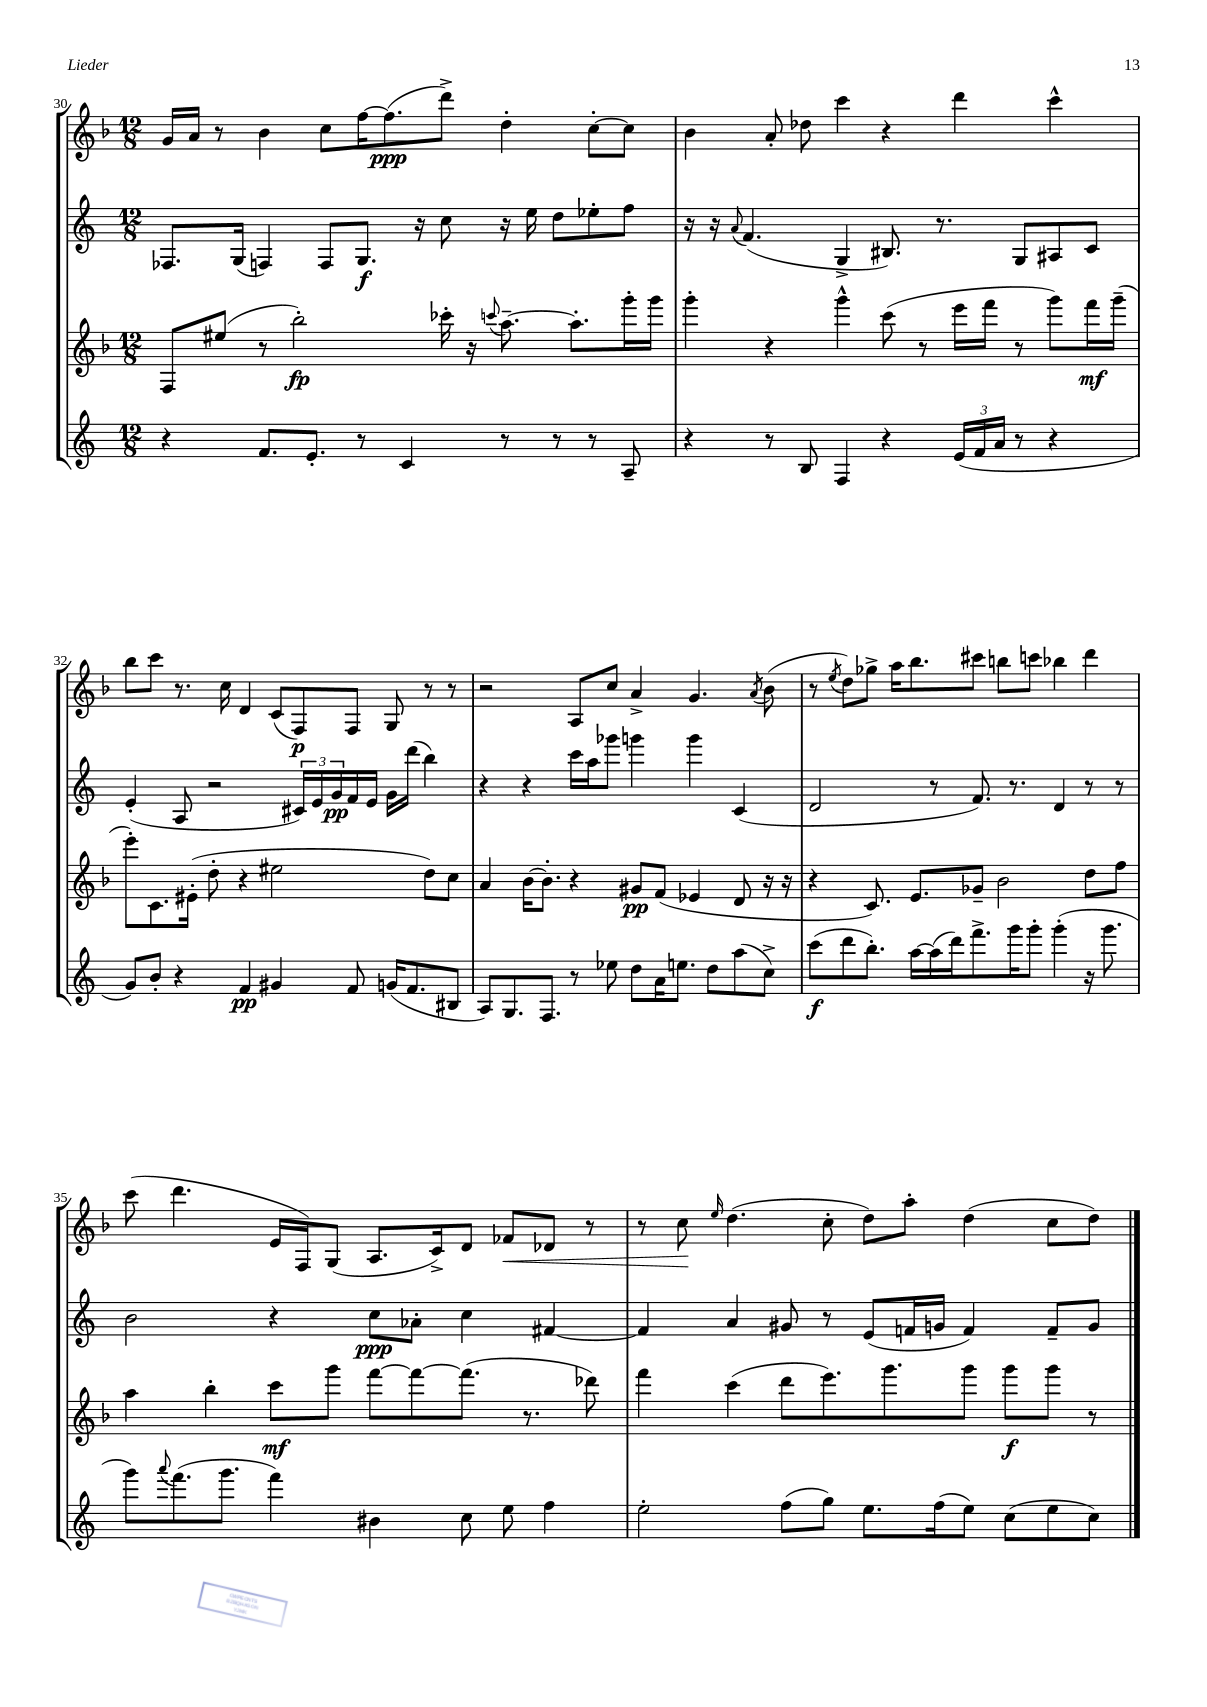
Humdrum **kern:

**kern	**kern	**kern	**kern
*staff4	*staff3	*staff2	*staff1
*clefG2	*clefG2	*clefG2	*clefG2
*k[]	*k[b-]	*k[]	*k[b-]
*M12/8	*M12/8	*M12/8	*M12/8
4r	8F	8.F-	16g
.	.	.	16a
.	(8ee#	.	8r
.	.	(16G	.
8.f	8r	4F)	4b-
.	2bb-')	.	.
8.e'	.	.	.
.	.	8F	8cc
8r	.	8.G	[16ff
.	.	.	(8.ff]
4c	.	.	.
.	.	16r	.
.	16ccc-'	8cc	8ddd^)
.	16r	.	.
.	8qqccc	.	.
8r	[8.aa~	16r	4dd'
.	.	16ee	.
8r	.	8dd	.
.	8.aa']	.	.
8r	.	8ee-'	[8cc'
8A~	16ggg'	8ff	8cc]
.	16ggg	.	.
=	=	=	=
4r	4ggg'	16r	4b-
.	.	16r	.
.	.	8qqa	.
.	.	(4.f	.
8r	4r	.	8a'
8B	.	.	8dd-
4F	4ggg^^	4G^	4ccc
4r	(8ccc	8.B#)	4r
.	8r	.	.
.	.	8.r	.
(24e	16eee	.	4ddd
24f	.	.	.
.	16fff	.	.
24a	.	.	.
8r	8r	8G	.
4r	8ggg)	8A#	4ccc^^
.	16fff	8c	.
.	(16ggg~	.	.
=	=	=	=
8g)	8eee')	(4e'	8bb-
8b'	8.c	.	8ccc
4r	.	8A	8.r
.	(16e#'	.	.
.	8dd'	2r	.
.	.	.	16cc
4f	4r	.	4d
4g#	2ee#	.	(8c
.	.	24c#)	8F)
.	.	24e	.
.	.	24g	.
8f	.	16f	8F
.	.	16e	.
(16g	.	16g	8G
8.f	.	(16ddd	.
.	8dd)	4bb)	8r
8B#	8cc	.	8r
=	=	=	=
8A)	4a	4r	2r
8.G	.	.	.
.	[16b-	4r	.
8.F	8.b-']	.	.
8r	4r	16ccc	8A
.	.	16aa	.
8ee-	.	8ggg-	8cc
8dd	8g#	4ggg	4a^
16a	(8f	.	.
8.ee	.	.	.
.	4e-	4ggg	4.g
8dd	.	.	.
(8aa	8d	(4c	.
.	.	.	8qa
8cc^)	16r	.	(8b-
.	16r	.	.
=	=	=	=
(8ccc	4r	2d	8r
.	.	.	8qee
8ddd	.	.	8dd)
8.bb')	8.c)	.	8gg-^
.	.	.	16aa
[16aa	8.e	.	8.bb-
(16aa]	.	8r	.
16ddd)	.	.	.
8.fff^	8g-~	8.f)	8ccc#
.	2b-	.	8bb
16ggg	.	8.r	.
8ggg'	.	.	8ccc
(4ggg'	.	4d	4bb-
16r	8dd	8r	4ddd
8.ggg	.	.	.
.	8ff	8r	.
=	=	=	=
8ggg)	4aa	2b	(8ccc
8qqaaa	.	.	.
(8.fff	.	.	4.ddd
.	4bb-'	.	.
8.ggg	.	.	.
4fff)	8ccc	4r	16e
.	.	.	16F)
.	8ggg	.	(8G
4b#	[8fff	8cc	8.A
.	8fff_	8a-'	.
.	.	.	16c^)
8cc	(8.fff]	4cc	8d
8ee	.	.	8f-
.	8.r	.	.
4ff	.	[4f#	8d-
.	8ddd-)	.	8r
=	=	=	=
2ee'	4fff	4f#]	8r
.	.	.	8cc
.	.	.	16qqee
.	(4ccc	4a	(4.dd
(8ff	8ddd	8g#	.
8gg)	8.eee)	8r	8cc'
8.ee	.	(8e	8dd)
.	8.ggg	.	.
.	.	16f	8aa'
(16ff	.	16g	.
8ee)	8ggg	4f)	(4dd
(8cc	8ggg	.	.
8ee	8ggg	8f~	8cc
8cc)	8r	8g	8dd)
==	==	==	==
*-	*-	*-	*-
